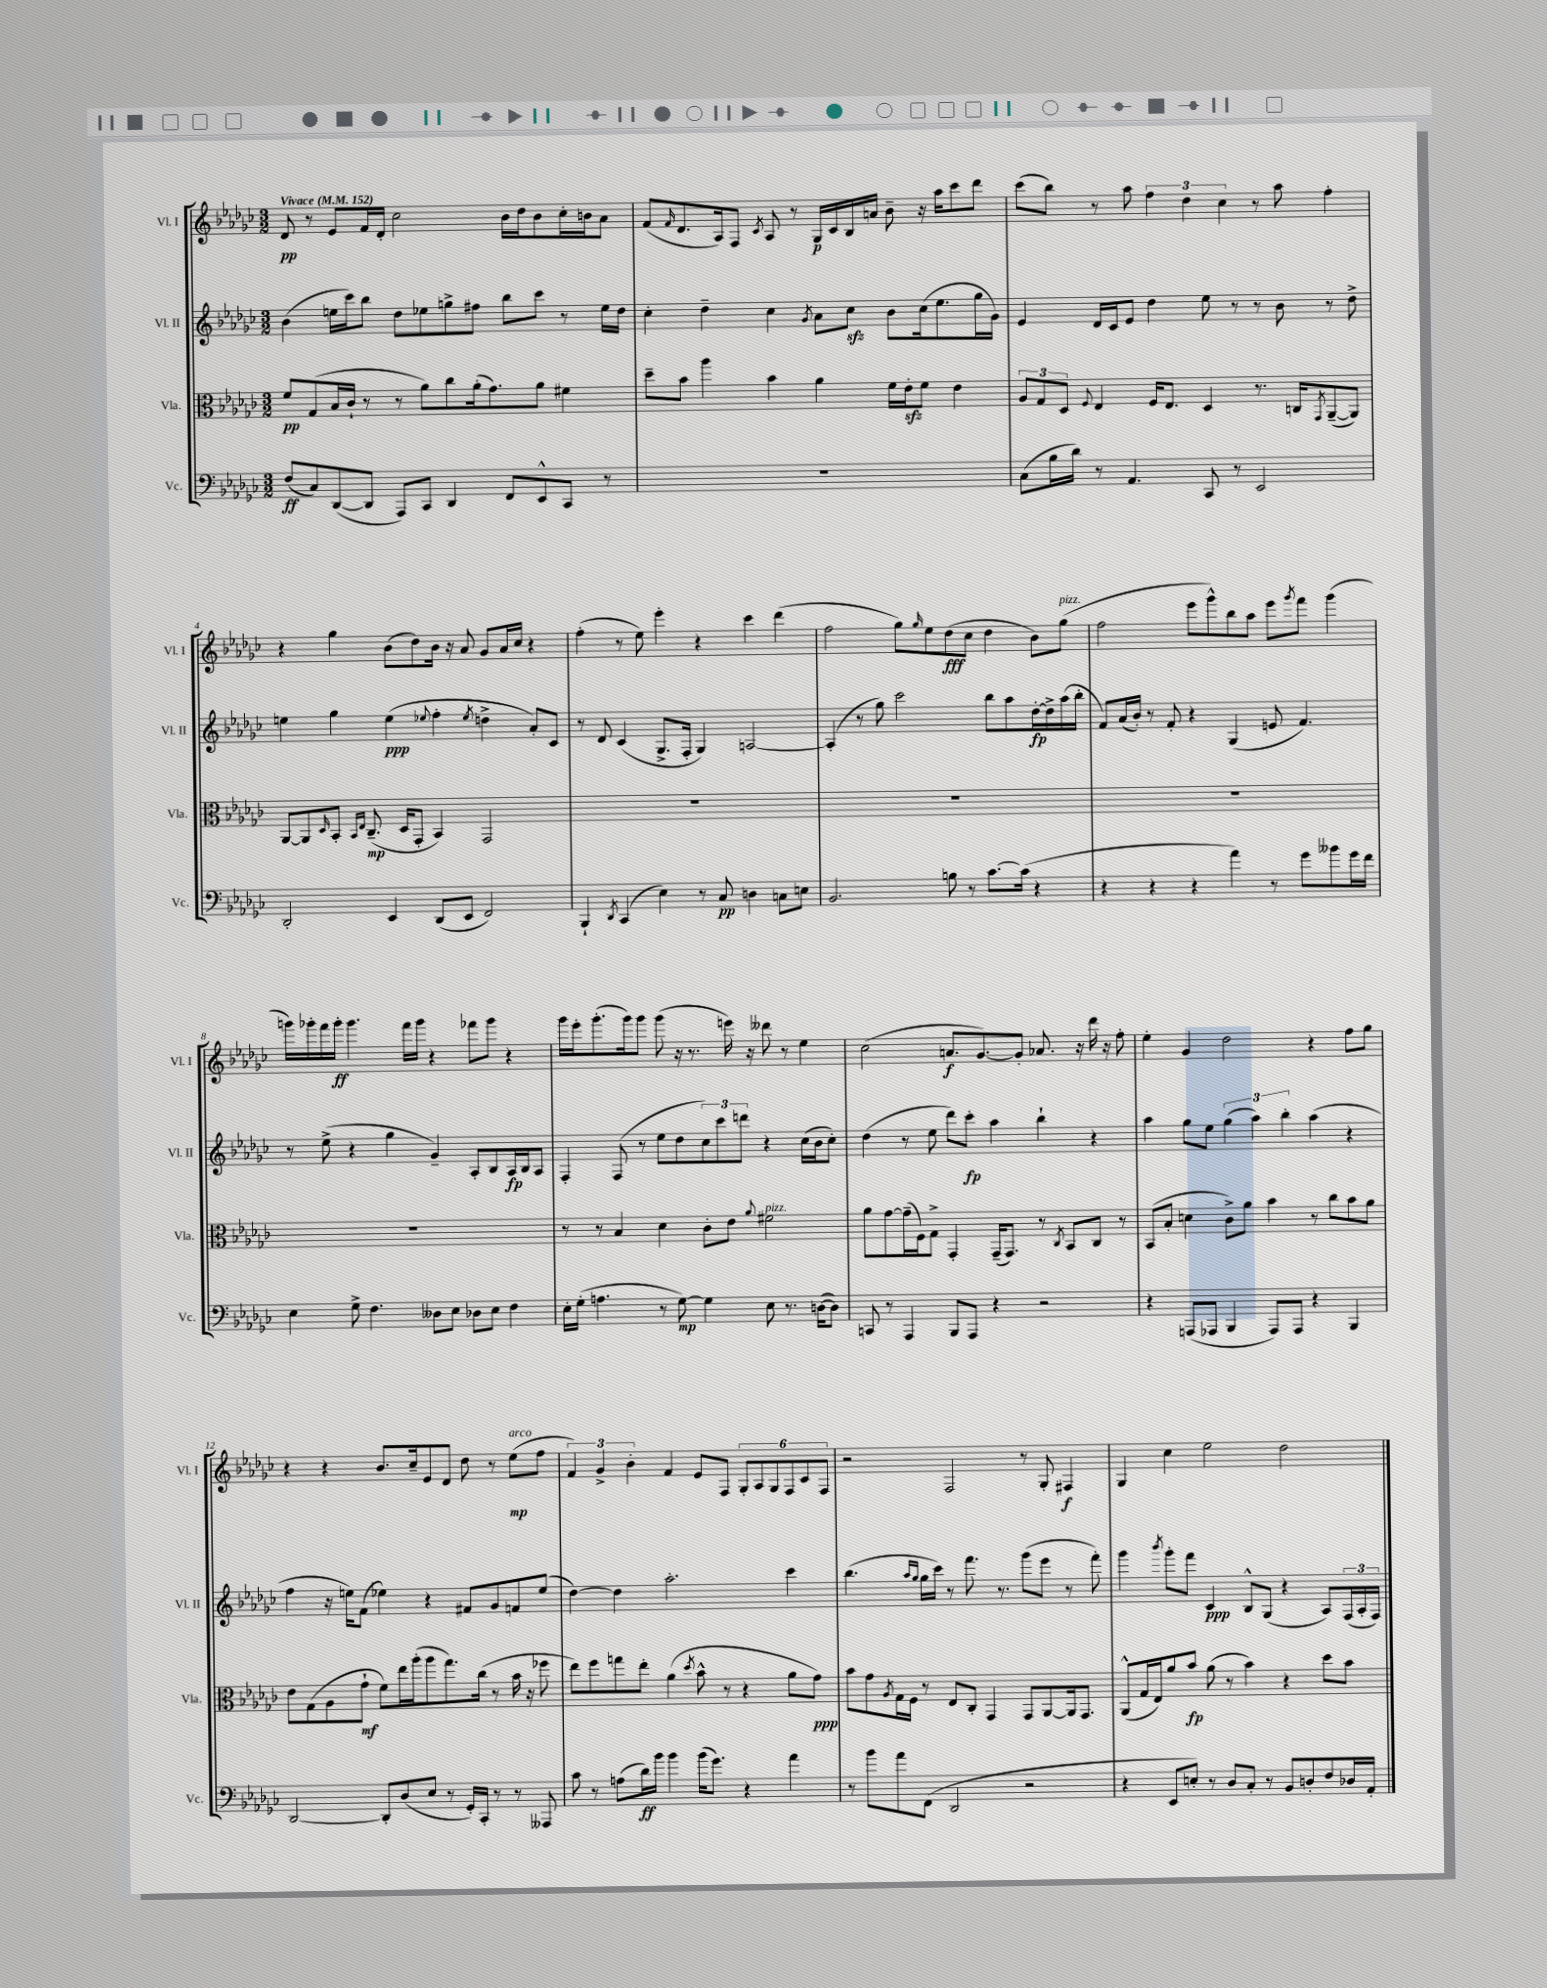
<<
\new StaffGroup <<
\new Staff = "s0" \with { instrumentName = "Vl. I" shortInstrumentName = "Vl. I" } {
    \clef treble \key ges \major \numericTimeSignature \time 3/2 \tempo "Vivace" 4 = 152
    des'8\pp r8 ees'8 f'16 des'16-. ces''2 bes'16 des''16 bes'8 ces''16-. b'16 aes'8 |
    f'8( \grace { f'16 } des'8. aes16) f8 \acciaccatura { ces'8 } aes8 r8 ges16\p ces'16 bes16 a'16 bes'8-- r16 aes''16 ces'''8 des'''8 |
    ces'''8( bes''8) r8 aes''8 \tuplet 3/2 { f''4 des''4 ces''4 } r8 aes''8 f''4-. |
    r4 ges''4 bes'8( des''8) bes'16 r16 aes'8 ges'8 aes'16 ces''16 r4 |
    f''4-.( r8 ees''8) ees'''4-. r4 ces'''4 des'''4( |
    f''2 ges''8) \grace { ges''16 } ees''8 des''8\fff( ces''8 des''4 bes'8) ges''8^\markup { \italic "pizz." }( |
    f''2 ees'''8 ges'''8-^) bes''8 aes''8 ees'''8 \acciaccatura { ges'''8 } f'''8 ges'''4( |
    g'''16) ges'''16-. f'''16 ges'''16-.\ff ges'''4. f'''16 ges'''16 r4 fes'''8 ges'''8 r4 |
    ges'''16 ees'''16-. ges'''8.-.( ges'''16) ges'''8 ges'''8( r16 r8. e'''16) r16 deses'''8 r8 ees''4 |
    ces''2( a'8.\f ges'8.~) ges'8-. aes'8. r16 des'''16 r16 f''8-. |
    ees''4-. ges'4 des''2 r4 f''8 ges''8 |
    r4 r4 bes'8. ces''16-- ees'8 des'8 des''8 r8 ees''8\mp^\markup { \italic "arco" }( f''8 |
    \tuplet 3/2 { f'4) ges'4-> bes'4-. } f'4 ees'8 f8 \tuplet 6/4 { ges8-. aes8 ges8 f8 ces'8 f8 } |
    r2 f2 r8 ges8-. fis4\f |
    ges4 ces''4 ees''2 des''2 \bar "|." |
}
\new Staff = "s1" \with { instrumentName = "Vl. II" shortInstrumentName = "Vl. II" } {
    \clef treble \key ges \major \numericTimeSignature \time 3/2
    bes'4( e''16 ces'''16) bes''8 des''8 ees''8 g''8-> fis''8 bes''8 ces'''8 r8 ees''16 des''16 |
    ces''4-. des''4-- ces''4 \acciaccatura { ges'8 } aes'8 ces''8\sfz bes'8 ces''16( ees''8. ges''16 ges'16) |
    ees'4 des'16 ces'16 ees'8 des''4 ees''8 r8 r8 bes'8 r8 des''8-> |
    e''4 ges''4 e''4\ppp( \appoggiatura { ees''8 } f''4-. \acciaccatura { ees''8 } d''4-> aes'8-.) ces'8 |
    r8 des'8 ces'4( ges8.-> f16-. ges4) a2~ |
    a4-.( r8 ges''8) ces'''2 bes''8 aes''8 des''16~-.\fp des''16-> aes''16( bes''16-. |
    f'8) aes'16( bes'16-.) r8 f'8-. r4 ges4( e'8 f'4.) |
    r8 ees''8->( r4 ges''4 ges'4--) aes8-. bes8 aes16\fp bes16 aes8 |
    f4-. f8( r8 ees''8 des''8 \tuplet 3/2 { ces''8) ces'''8 d'''8 } r4 ces''16( bes'16 ces''8-.) |
    des''4( r8 ees''8 des'''8) ces'''8-.\fp aes''4 bes''4-! r4 |
    aes''4 ges''8 ees''8 \tuplet 3/2 { ges''4( aes''4) bes''4-. } aes''4( r4 |
    f''4 r16 e''16) f'8( ees''4) r4 fis'8 ges'8 f'8 ees''8( |
    des''4~) des''4 aes''2.-. ces'''4 |
    bes''4.( \grace { aes''16 ges''16 } ges''16 ces'''16) r8 f'''8. r8. ges'''8( ees'''8 r8 f'''8-.) |
    ges'''4 \acciaccatura { bes'''8 } ges'''8-. f'''8 ces'4\ppp bes8-^ ges8( r4 aes8) \tuplet 3/2 { f16( aes16-. f16) } \bar "|." |
}
\new Staff = "s2" \with { instrumentName = "Vla." shortInstrumentName = "Vla." } {
    \clef alto \key ges \major \numericTimeSignature \time 3/2
    f'8\pp ges8( bes16 ces'16-! r8 r8 aes'8) ces''8 aes'16-.( ges'8.) aes'8 fis'4 |
    des''8-- bes'8 aes''4 bes'4 aes'4 f'16 ees'16-.\sfz f'8 ees'4 |
    \tuplet 3/2 { aes8 ges8 des8 } \appoggiatura { f8 } ees4 f16 ees8. des4 r8. c16 \acciaccatura { ges,8 } aes,8~--( aes,8) |
    aes,8~ aes,8 \grace { des16 } bes,8-. \grace { bes,16 ees16 } ces8.--\mp( des16 ges,8-. bes,4) ges,2 |
    R1. |
    R1. |
    R1. |
    R1. |
    r8 r8 bes4 des'4 ces'8-. ees'8 \appoggiatura { aes'8 } fis'2^\markup { \italic "pizz." } |
    aes'8 ges'8~ ges'16--( f16) ges8-> ges,4-. ges,16--( ges,8.) r8 \acciaccatura { ces8 } bes,8 ces8 r8 |
    bes,8( bes8-. d'4 ces'8->) aes'8 bes'4 r8 ces''8 bes'8 aes'8 |
    ees'8 ges8( aes8 ges'8-!\mf f'8) ees''16 aes''16-.( aes''8 ges''8.) ces''16( r8 bes'16 r16 fes''8 |
    ees''8) f''8 g''8 ees''8-. aes'4( \acciaccatura { des''8 } bes'8-^ r8 r4 aes'8 ges'8\ppp) |
    bes'8 ges'8 \acciaccatura { aes8 } ges16 f16 r8 ees8 ces8-. ges,4 ges,8 aes,8~ aes,16 ges,8. |
    aes,8-^( ges16 ees16) aes'8 bes'8\fp aes'8( r8 bes'4) r4 des''8 bes'8 \bar "|." |
}
\new Staff = "s3" \with { instrumentName = "Vc." shortInstrumentName = "Vc." } {
    \clef bass \key ges \major \numericTimeSignature \time 3/2
    f8\ff( ces8) des,8~( des,8 aes,,8) ces,8 des,4 f,8 ees,8-^ ces,8 r8 |
    R1. |
    ces8( bes16 des'16) r8 aes,4. ces,8 r8 ees,2 |
    des,2-. ees,4 des,8( ees,8 f,2) |
    bes,,4-! \acciaccatura { des,8 } ces,4( ees4) r8 ces8\pp d4 c8 e8 |
    bes,2. b8 r8 ces'8.~ ces'16( r4 |
    r4 r4 r4 aes'4) r8 ges'8 beses'8 ges'16 f'16 |
    ees4 ges8-> f4. deses8 ees8 des8 ees8 f4 |
    ees16-. ges16-.( a4. r8 ges8~\mp) ges4 ees8 r8. d16~( d8) |
    c,8 r8 aes,,4 bes,,8 aes,,8 r4 r2 |
    r4 a,,8( aes,,8 bes,,4 aes,,8) aes,,8 r4 bes,,4 |
    des,2~ des,8-. des8( ees8 r8 ges,16-.) ces,16-. r8 r8 aeses,,8 |
    ces'8 r8 a8( des'16\ff) bes'16 bes'4 bes'16( ges'8.) r4 aes'4 |
    r8 bes'8 aes'8 f,8( des,2 r2 |
    r4 ees,8 e8-.) r8 des8 ces8-. r8 bes,8 d8-. f8 des16 aes,16-. \bar "|." |
}
>>
>>
